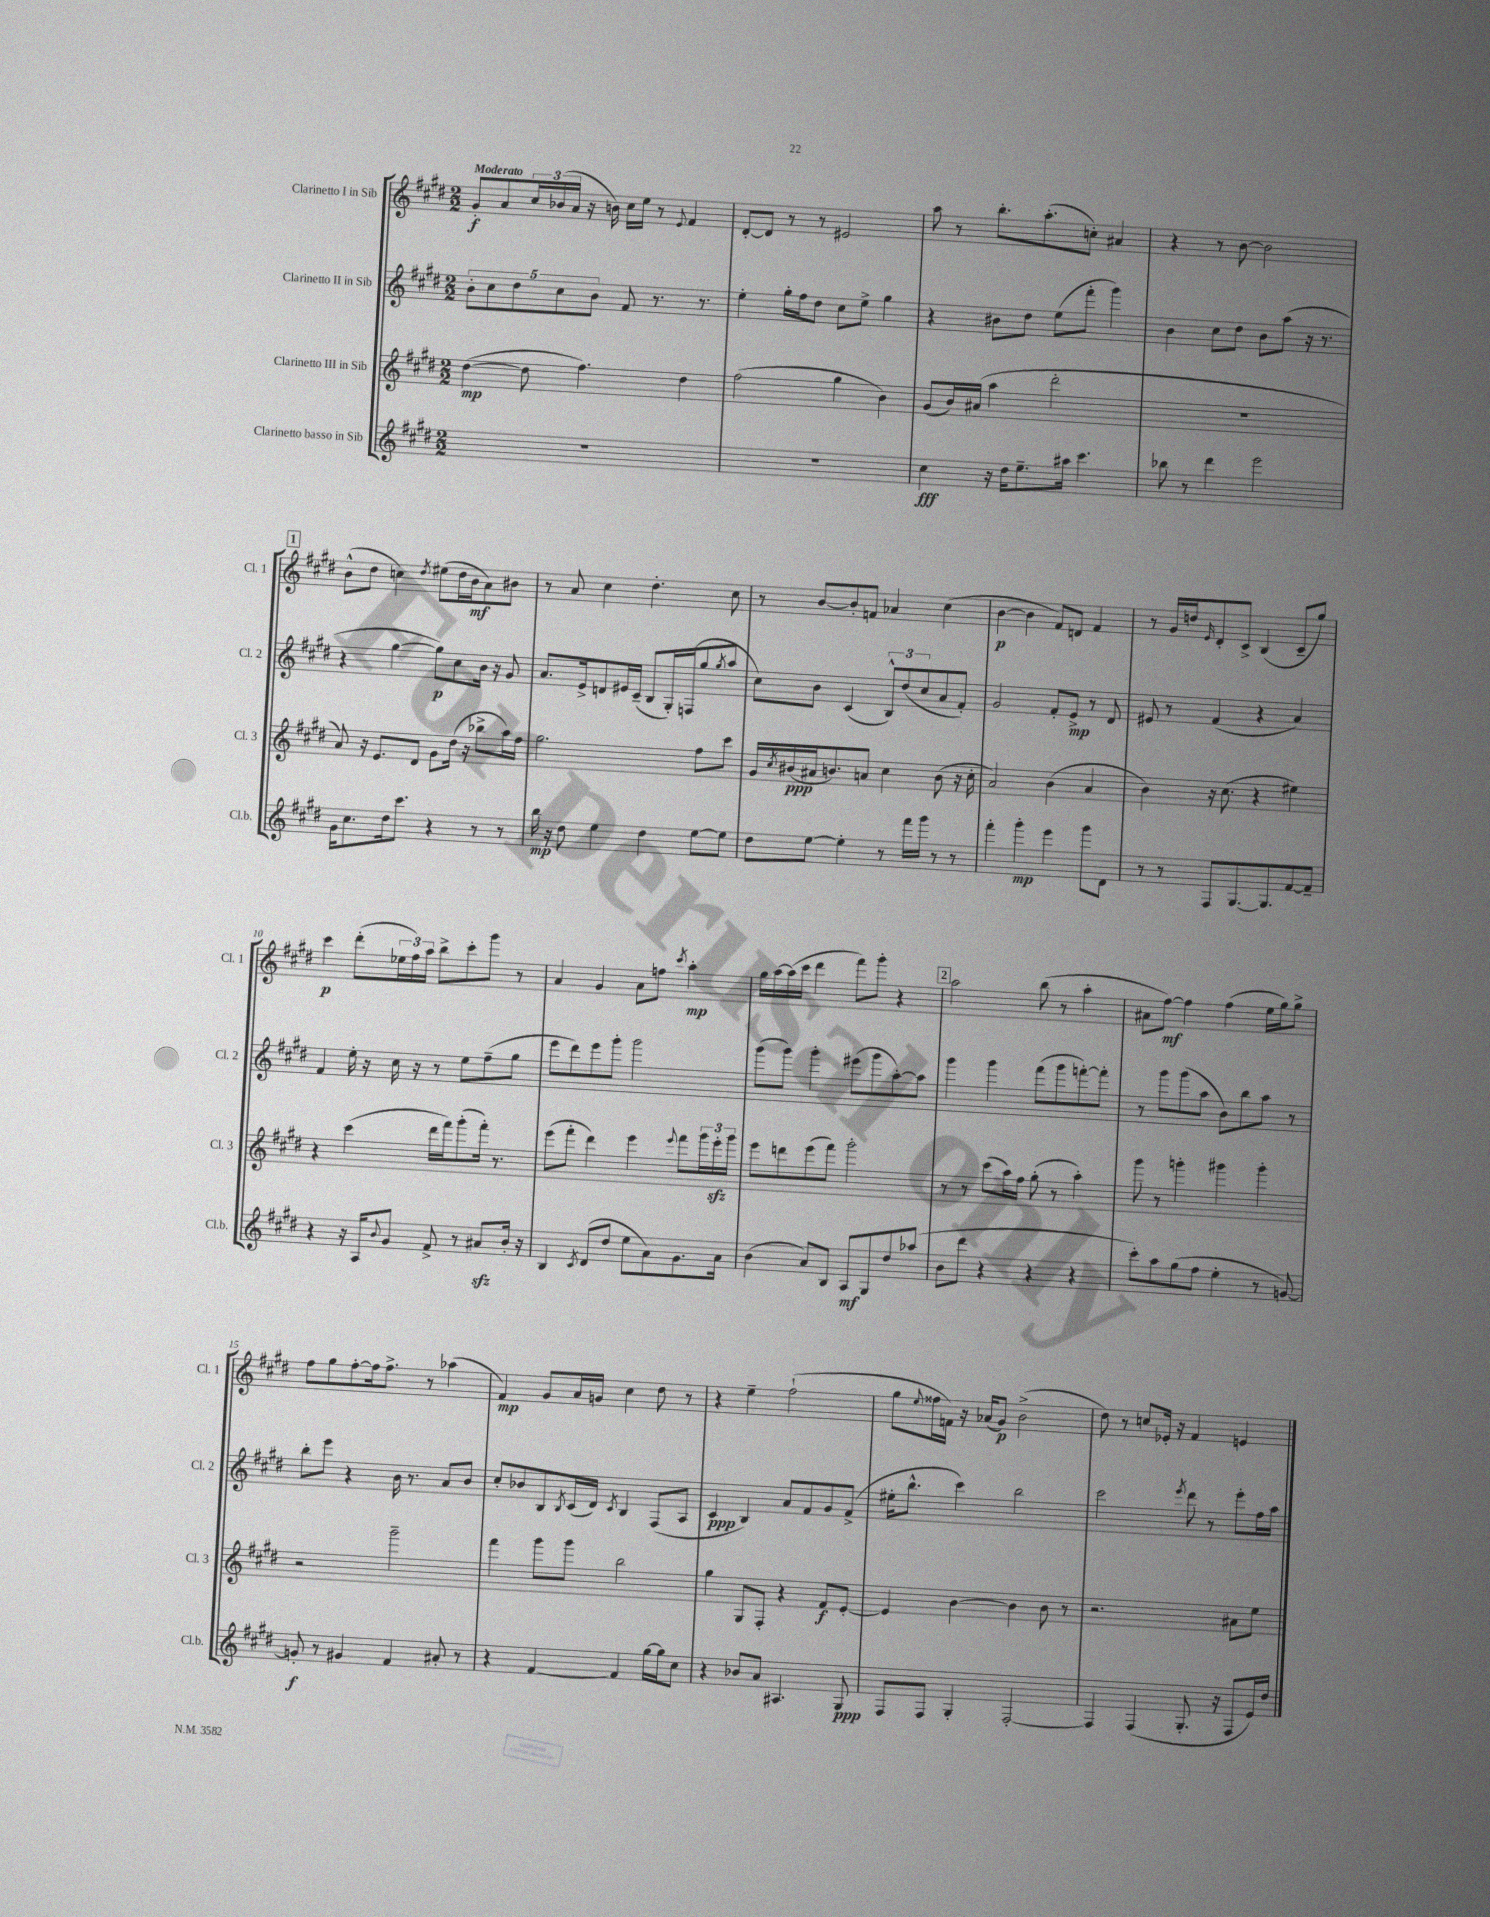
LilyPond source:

<<
\new StaffGroup <<
\new Staff = "s0" \with { instrumentName = "Clarinetto I in Sib" shortInstrumentName = "Cl. 1" } {
    \clef treble \key e \major \numericTimeSignature \time 2/2 \tempo "Moderato"
    gis'8-.\f a'8 \tuplet 3/2 { cis''16 bes'16( a'16 } r16 b'16) cis''16 e''16 r8 \appoggiatura { e'8 } fis'4 |
    dis'8~-. dis'8 r8 r8 eis'2 |
    a''8 r8 b''8.-. a''8.-.( c''8-.) ais'4 |
    r4 r8 b'8~ b'2 |
    \mark \markup { \box "1" } b'8-^( dis''8 c''4) \acciaccatura { dis''8 } eis''8( dis''16 b'16\mf a'8) bis'8 |
    r8 a'8 cis''4 dis''4.-. cis''8 |
    r8 b'8~ b'8-. f'8 aes'4 cis''4( |
    b'4~\p b'4 fis'8) d'8 fis'4 |
    r8 gis'16 d''16 \grace { e'16 } dis'8-. cis'8-> b4( cis'8-- gis''8) |
    cis'''4\p dis'''8-.( \tuplet 3/2 { ees''16 fis''16) a''16 } b''8-> cis'''8-. gis'''8 r8 |
    a'4 gis'4 a'8 f''8 \acciaccatura { cis'''8 } a''4-.\mp |
    gis''16 a''16~ a''16( cis'''16 dis'''4 fis'''8) gis'''8-. r4 |
    \mark \markup { \box "2" } a''2 b''8( r8 a''4-. |
    ais'8 fis''8~\mf) fis''4 fis''4( e''16 gis''16) gis''8-> |
    fis''8 gis''8 fis''8~-. fis''16 fis''8.-> r8 aes''4( |
    fis'4\mp) gis'8 a'16 g'16 cis''4 dis''8 r8 |
    r4 e''4-- fis''2-!( |
    gis''8 \appoggiatura { e''8 } fisis''16 f'16) r16 aes'16( gis'8\p) b'2->( |
    dis''8) r8 c''8 ees'16-. r16 fis'4 e'4 \bar "|." |
}
\new Staff = "s1" \with { instrumentName = "Clarinetto II in Sib" shortInstrumentName = "Cl. 2" } {
    \clef treble \key e \major \numericTimeSignature \time 2/2
    \tuplet 5/4 { b'8-. cis''8 dis''8 cis''8 b'8 } fis'8 r8. r8. |
    e''4-. gis''16-. fis''16 dis''8 cis''8 e''8-> gis''4 |
    r4 bis'8 dis''8 e''8( fis'''8-. gis'''4) |
    b'4 cis''8 dis''8 b'8 a''8( r16 r8. |
    \mark \markup { \box "1" } r4 gis''4~ gis''8\p) cis''8 b'16 r16 gis'8 |
    a'8. e'16-> d'8 eis'16 cis'16--( b8 gis16-.) f16( gis''8 \acciaccatura { gis''8 } a''8 |
    cis''8) b'8 cis'4( \tuplet 3/2 { b8-^) dis''8( cis''8 } a'8 fis'8-.) |
    gis'2 fis'8-. e'8->\mp r8 dis'8 |
    eis'8 r8 fis'4( r4 a'4) |
    fis'4 e''16-. r16 cis''16 r16 r8 e''8 fis''8--( gis''8 |
    e'''8 dis'''8) e'''8 gis'''8-. gis'''2 |
    gis'''8( gis'''8) gis'''4-. eis'''8( gis'''8 a''8~-.) a''8 |
    \mark \markup { \box "2" } gis'''4 gis'''4 fis'''8( gis'''8 f'''8~-.) f'''8-. |
    r8 gis'''8 gis'''8( a''8 b'8) b''8 a''8 r8 |
    b''8-. e'''8 r4 b'16 r8. a'8 b'8 |
    cis''8-. bes'8 b8 \acciaccatura { b8 } cis'16( dis'16) \acciaccatura { cis'8 } b4 fis8( a8 |
    cis'4\ppp b4) a'8 fis'8 gis'8 fis'8->( |
    eis''16-. b''8.-^ cis'''4) b''2 |
    cis'''2 \acciaccatura { e'''8 } dis'''8 r8 e'''8-. fis''16 a''16 \bar "|." |
}
\new Staff = "s2" \with { instrumentName = "Clarinetto III in Sib" shortInstrumentName = "Cl. 3" } {
    \clef treble \key e \major \numericTimeSignature \time 2/2
    dis''4~\mp( dis''8 fis''4.) dis''4 |
    fis''2( gis''4 b'4) |
    gis'8( b'16) ais'16( a''4 dis'''2-. |
    R1 |
    \mark \markup { \box "1" } a'8) r16 e'8. dis'8 gis'8 dis''16( r16 bes''8-> a''16) fis''16 |
    gis''2. fis''8 cis'''8 |
    gis'16 \acciaccatura { cis''8 } bis'16\ppp( ais'16 b'8.) a'8 cis''4 b'8( r16 cis''16-. |
    a'2) b'4( a'4 |
    b'4) r16 cis''8.( r4 eis''4) |
    r4 cis'''4( dis'''16 fis'''16) gis'''8-.( fis'''16-.) r8. |
    e'''8( fis'''8-. dis'''4) e'''4 \appoggiatura { e'''8 } fis'''8 \tuplet 3/2 { gis'''16 e'''16-.\sfz gis'''16 } |
    e'''8 d'''8 e'''8( fis'''8) gis'''2-. |
    \mark \markup { \box "2" } r8 r8 cis'''8( a''16) fis''16 gis''8-.( r8 a''4-.) |
    gis'''8 r8 g'''4-. gis'''4 gis'''4-. |
    r2 gis'''2-- |
    fis'''4 gis'''8 gis'''8 b''2 |
    gis''4 gis8 fis8-. r4 fis'8\f e'8~-. |
    e'4 b'4~ b'4 b'8 r8 |
    r2. ais'8 e''8 \bar "|." |
}
\new Staff = "s3" \with { instrumentName = "Clarinetto basso in Sib" shortInstrumentName = "Cl.b." } {
    \clef treble \key e \major \numericTimeSignature \time 2/2
    R1 |
    R1 |
    cis''4\fff r16 dis''16 e''8.-- ais''16 cis'''4. |
    bes''8 r8 dis'''4 e'''2 |
    \mark \markup { \box "1" } gis'16 cis''8. dis''16 cis'''8. r4 r8 r8 |
    b''16\mp r16 dis''8 e''4 dis''4 e''8~ e''8 |
    dis''8 e''8~ e''4-. r8 fis'''16 gis'''16 r8 r8 |
    fis'''4-. gis'''4-.\mp e'''4 gis'''8 dis'8 |
    r8 r8 fis8 gis8.~ gis8. fis'8~ fis'8-- |
    r4 r16 a16 \appoggiatura { b'8 } gis'8 fis'8-> r8 ais'8\sfz b'16-. r16 |
    b4 \acciaccatura { cis'8 } dis'8( dis''8 e''8 a'8) gis'8. a'16 |
    b'4( a'8) b8 a8\mf gis8 dis''8 aes''8( |
    \mark \markup { \box "2" } b'8 dis'''8 r4 r4 r4 |
    cis'''8-.) a''8 gis''8( fis''8 e''4-. r8 g'8~) |
    g'8-.\f r8 gis'4 fis'4 ais'8-. r8 |
    r4 fis'4~ fis'4 gis''16~ gis''16 cis''8 |
    r4 bes'8 a'8 ais4. gis8\ppp |
    fis8 fis8 gis4-. fis2~-. |
    fis4 fis4( gis8.-. r16 fis8 e'16) dis''16 \bar "|." |
}
>>
>>
